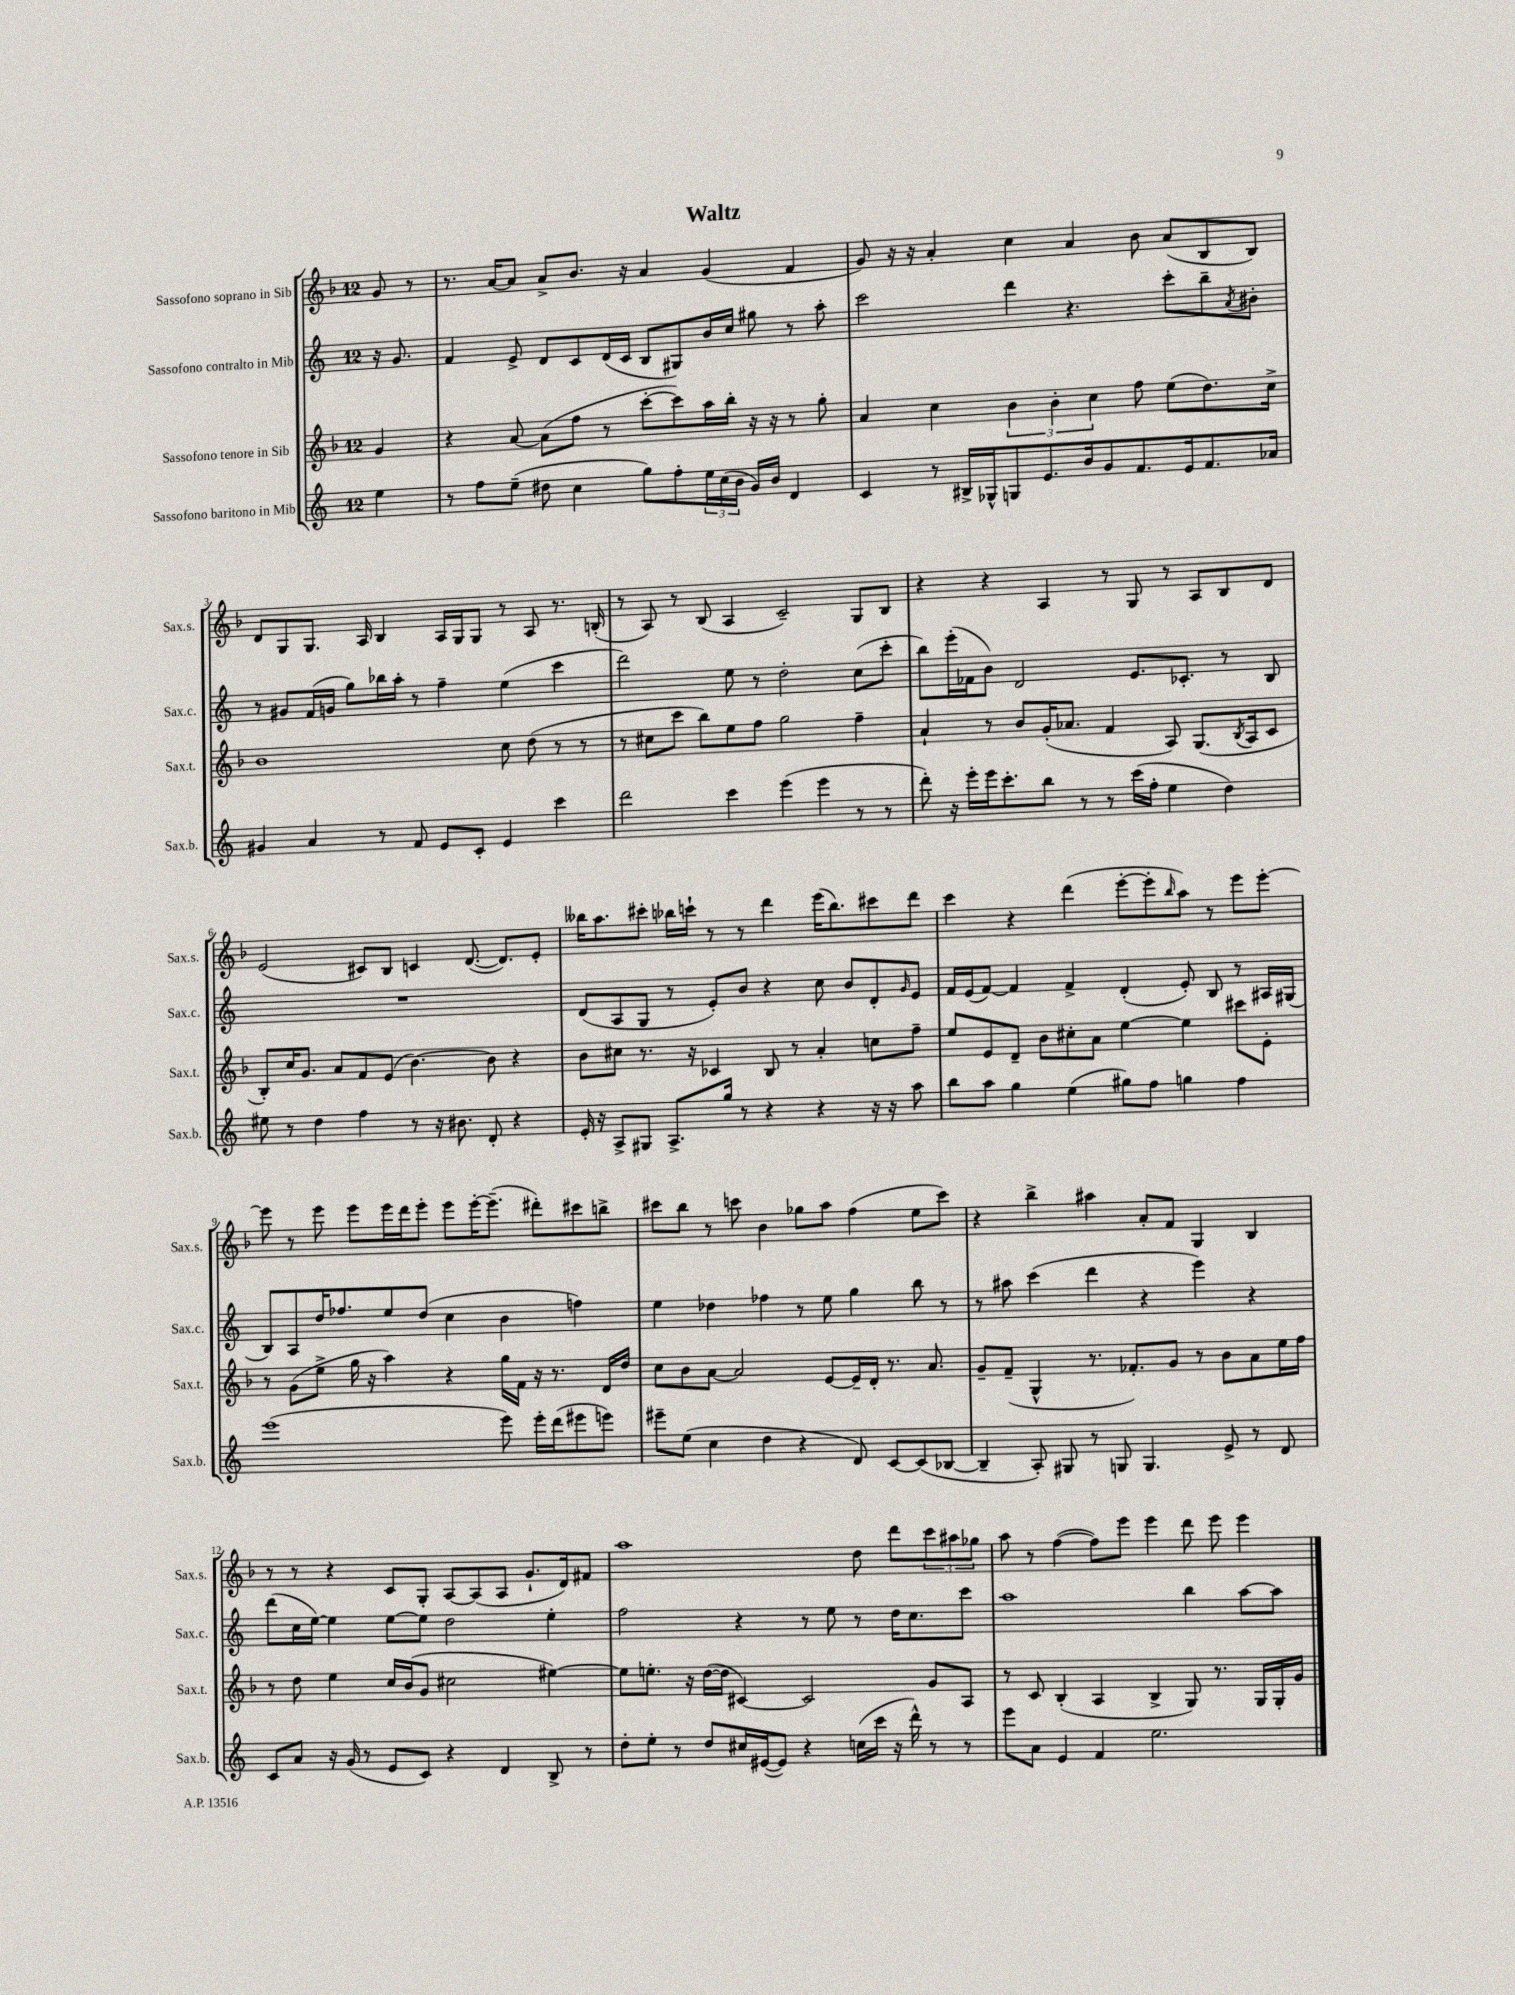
\header { title = "Waltz" }
<<
\new StaffGroup <<
\new Staff = "s0" \with { instrumentName = "Sassofono soprano in Sib" shortInstrumentName = "Sax.s." } {
    \clef treble \key f \major \once \override Staff.TimeSignature.style = #'single-digit \time 12/8 \partial 4
    g'8 r8 |
    r8. a'16~ a'8 a'8-> bes'8. r16 a'4 g'4( f'4 |
    g'8) r16 r16 a'4-. c''4 a'4 bes'8 a'8( bes8 bes8) |
    d'8 g8 g8. a16 bes4 a16 g16 g8 r8 a8 r8. b16-.( |
    r8 a8) r8 bes8( a4 c'2--) g8 bes8 |
    r4 r4 a4 r8 g8 r8 a8 bes8 d'8 |
    e'2( cis'8) bes8 c'4 d'8.~( d'8.) e'8-. |
    beses''16 a''8. cis'''8-. bes''16 c'''16-! r8 r8 d'''4 e'''16( bes''8.) cis'''8 d'''8 |
    c'''4 r4 d'''4( e'''8~-. e'''8-. \grace { bes''16 } a''8) r8 e'''8 e'''8~-. |
    e'''8 r8 e'''8 e'''8 e'''16 d'''16 e'''8-. e'''8 e'''16~-. e'''8.--( dis'''8-.) cis'''8 b''8-> |
    cis'''8 bes''8 r8 c'''8 bes'4 ges''8 a''8 f''4( e''8 c'''8) |
    r4 bes''4-> ais''4 a'8-. f'8 g4 bes4 |
    r8 r8 r4 c'8 g8-. a8~ a8( a8 g'8.-! d'16) fis'8 |
    a''1 d''8 d'''8 \tuplet 3/2 { c'''8 ais''8 ges''8 } |
    a''8 r8 f''4~( f''8) e'''8 e'''4 d'''8 e'''8 e'''4 \bar "|." |
}
\new Staff = "s1" \with { instrumentName = "Sassofono contralto in Mib" shortInstrumentName = "Sax.c." } {
    \clef treble \key c \major \once \override Staff.TimeSignature.style = #'single-digit \time 12/8 \partial 4
    r16 g'8. |
    f'4 e'8-> d'8 c'8 d'16( c'16 b8 gis8) b'16 c''16 gis''8 r8 a''8-. |
    c'''2 d'''4 r4. c'''8-. b''8-- \acciaccatura { a'8 } bis'8-. |
    r8 gis'8 f'16( g'16 g''8) bes''16 a''16-. r8 f''4-- e''4( c'''4 |
    d'''2) e''8 r8 d''2-. c''8( c'''8-. |
    b''8) e'''16-.( fes'16 b'8) d'2 e'8. ces'8.-. r8 b8 |
    R1. |
    d'8( a8 g8 r8 e'8-.) b'8 r4 c''8 b'8 d'8-. \grace { g'16 } e'8 |
    f'16 e'16( f'8~) f'4 f'4-> d'4-.( e'8-.) b8 r8 ais16 gis16( |
    b8) a8 d''16 fes''8. e''8 d''8( c''4 b'4 f''4) |
    e''4 des''4 fes''4 r8 e''8 g''4 b''8 r8 |
    r8 ais''8 c'''4( d'''4 r4 e'''4) r4 |
    d'''8( c''16 e''16~) e''4 e''8~ e''8 d''2 e''4-. |
    f''2 r4 r8 e''8 r8 d''16 c''8. c'''8 |
    a''1 b''4 a''8~ a''8 \bar "|." |
}
\new Staff = "s2" \with { instrumentName = "Sassofono tenore in Sib" shortInstrumentName = "Sax.t." } {
    \clef treble \key f \major \once \override Staff.TimeSignature.style = #'single-digit \time 12/8 \partial 4
    g'4 |
    r4 a'8~ a'8( f''8 r8 c'''8~-. c'''8) a''16 bes''16-. r16 r16 r8 g''8-. |
    a'4 c''4 \tuplet 3/2 { bes'4 bes'4-. c''4 } f''8 e''8( d''8.) c''16-> |
    bes'1 c''8 d''8( r8 r8 |
    r8 cis''8 c'''8 bes''8) e''8 f''8 g''2 f''4-- |
    a'4-! r8 bes'8 g'16-.( aes'8. f'4 a8) g8.( \acciaccatura { bes8 } a16 c'8 |
    bes8-.) c''16 g'8. a'8 f'8 e'8( bes'4.~) bes'8 r4 |
    bes'8 cis''8 r8. r16 ces'4 bes8 r8 a'4-. c''8 f''8-- |
    e''8 e'8 d'8-- bes'8 cis''8-. a'8 e''4~ e''4 cis'''8 e'8-. |
    r8 g'8( e''8-> g''16 r16 a''4) r4 g''16 f'16 r16 r8. d'16 d''16 |
    c''8 bes'8 a'8~ a'2 e'8~ e'16-- d'16-. r8. a'8. |
    g'8-- f'8--( g4-^ r8. fes'8.-.) g'8 r8 bes'8 a'8 e''16 f''16 |
    r8 d''8 e''4 c''16 bes'16( g'8 cis''2 eis''4~) |
    eis''8 e''8.-. r16 d''16~( d''16 cis'4~) cis'2 g'8 a8 |
    r8 c'8 bes4-.( a4 bes4-> g8) r8. g16 g16-. g'16 \bar "|." |
}
\new Staff = "s3" \with { instrumentName = "Sassofono baritono in Mib" shortInstrumentName = "Sax.b." } {
    \clef treble \key c \major \once \override Staff.TimeSignature.style = #'single-digit \time 12/8 \partial 4
    e''4 |
    r8 f''8 e''8--( dis''8 c''4 g''8) f''8-. \tuplet 3/2 { e''16 c''16( b'16 } g'16) b'16 d'4 |
    c'4 r8 bis16-> ges16-^ g8 e'8. b'16 g'8 f'8. e'16 f'8. aes'16 |
    gis'4 a'4 r8 f'8 e'8 c'8-. e'4 c'''4 |
    d'''2 c'''4 e'''4( e'''4 r8 r8 |
    d'''8-.) r16 e'''16-. e'''16 c'''8.-. b''8 r8 r8 c'''16( f''16-. e''4 d''4) |
    eis''8 r8 d''4 f''4 r8 r16 bis'8. d'8-. r4 |
    e'16-. r16 a8-> gis8 a8.-> g''16 r8 r4 r4 r16 r16 a''8 |
    b''8 a''8 g''4 e''4( gis''8) f''8 g''4 f''4 |
    e'''1( e'''8) e'''16-. d'''16( eis'''8 e'''8) |
    eis'''8-- e''8( c''4 d''4 r4 d'8) c'8~ c'8( bes8~ |
    bes4-- a8-.) gis8 r8 g8 g4. e'8-> r8 d'8 |
    c'8 a'8 r16 g'16( r8 e'8 c'8) r4 d'4 b8-> r8 |
    d''8-. e''8-. r8 d''8 cis''16 eis'16~( eis'8) r4 c''16( c'''16 r16 d'''16-^) r8 r8 |
    e'''8 a'8 e'4 f'4 e''2. \bar "|." |
}
>>
>>
